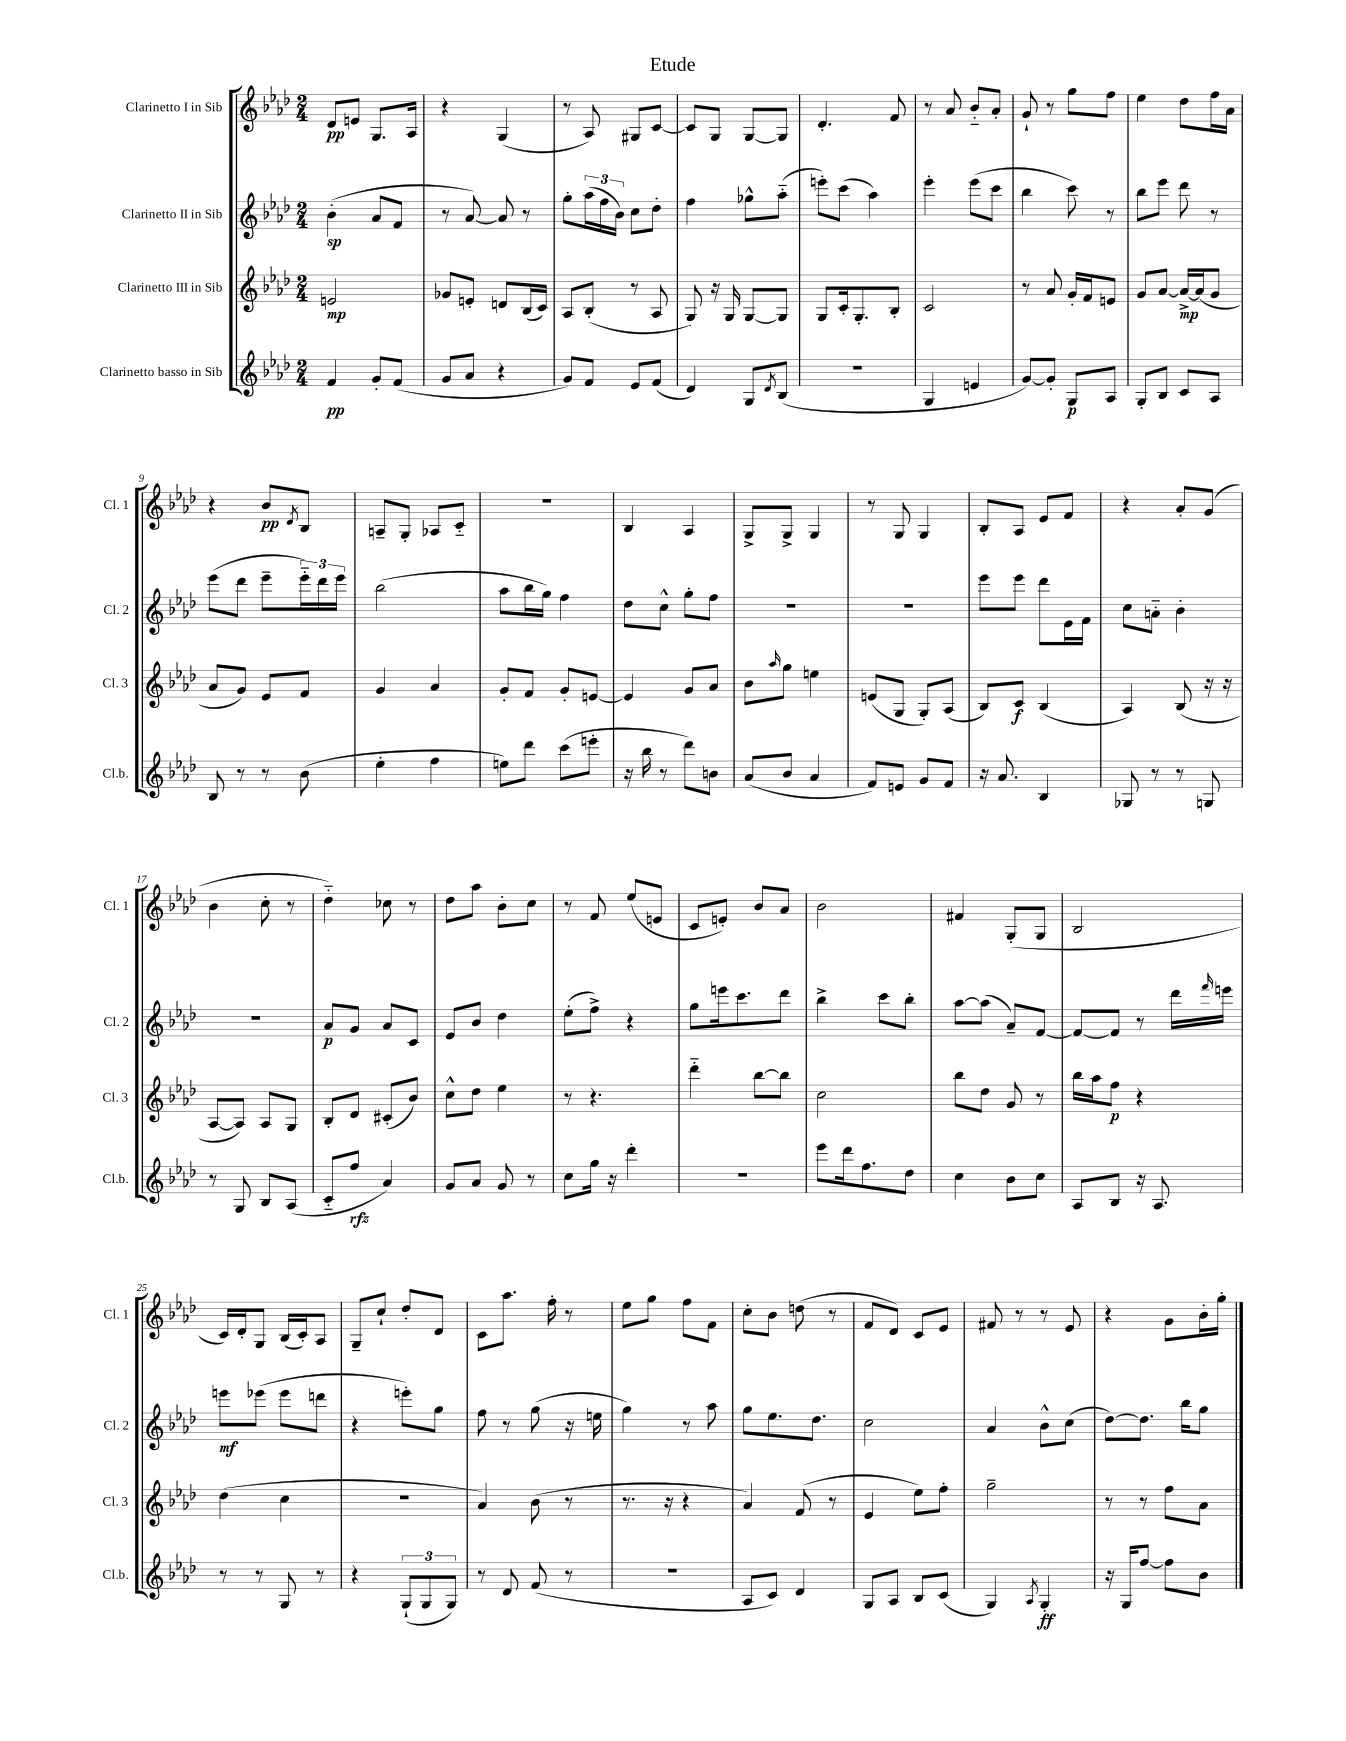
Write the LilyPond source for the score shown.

\header { title = "Etude" }
<<
\new StaffGroup <<
\new Staff = "s0" \with { instrumentName = "Clarinetto I in Sib" shortInstrumentName = "Cl. 1" } {
    \clef treble \key aes \major \numericTimeSignature \time 2/4
    des'8\pp e'8 g8. aes16 |
    r4 g4( |
    r8 aes8) gis8 c'8~ |
    c'8 g8 g8~ g8 |
    des'4.-. f'8 |
    r8 aes'8 bes'8-_ aes'8-. |
    g'8-! r8 g''8 f''8 |
    ees''4 des''8 f''16 aes'16 |
    r4 bes'8\pp \acciaccatura { des'8 } bes8 |
    a8-- g8-. aes8 c'8-_ |
    R2 |
    bes4 aes4 |
    g8-> g8-> g4 |
    r8 g8 g4 |
    bes8-. aes8 ees'8 f'8 |
    r4 aes'8-. g'8( |
    bes'4 c''8-. r8 |
    des''4-_) ces''8 r8 |
    des''8 aes''8 bes'8-. c''8 |
    r8 f'8 ees''8( e'8 |
    c'8 e'8-.) bes'8 aes'8 |
    bes'2 |
    fis'4 g8-.( g8 |
    bes2 |
    c'16) des'16-. g8 bes16( c'16-.) aes8 |
    g8-- c''8-! des''8-. des'8 |
    c'8 aes''8. f''16-. r8 |
    ees''8 g''8 f''8 f'8 |
    c''8-. bes'8 d''8( r8 |
    f'8 des'8) c'8 ees'8 |
    fis'8 r8 r8 ees'8 |
    r4 g'8 bes'16-. g''16-. \bar "|." |
}
\new Staff = "s1" \with { instrumentName = "Clarinetto II in Sib" shortInstrumentName = "Cl. 2" } {
    \clef treble \key aes \major \numericTimeSignature \time 2/4
    bes'4-.\sp( aes'8 f'8 |
    r8 aes'8~) aes'8 r8 |
    g''8-. \tuplet 3/2 { aes''16( f''16 bes'16) } c''8 des''8-. |
    f''4 ges''8-^ aes''8-_( |
    e'''8-.) c'''8( aes''4) |
    ees'''4-. ees'''8( c'''8 |
    bes''4 c'''8) r8 |
    bes''8 ees'''8 des'''8 r8 |
    ees'''8( des'''8 ees'''8-- \tuplet 3/2 { ees'''16-_) des'''16 ees'''16 } |
    bes''2( |
    aes''8 bes''16 g''16) f''4 |
    des''8 c''8-^ g''8-. f''8 |
    r2 |
    R2 |
    ees'''8 ees'''8 des'''8 ees'16 f'16 |
    c''8 a'8-_ bes'4-. |
    R2 |
    aes'8\p g'8 aes'8 c'8 |
    ees'8 bes'8 des''4 |
    ees''8-.( f''8->) r4 |
    g''8 e'''16 c'''8. des'''8 |
    bes''4-> c'''8 bes''8-. |
    aes''8~ aes''8( aes'8--) f'8~ |
    f'8~ f'8 r8 des'''16 \grace { f'''16 } e'''16 |
    e'''8\mf ees'''8( ees'''8 d'''8 |
    r4 e'''8-.) g''8 |
    f''8 r8 g''8( r16 e''16 |
    g''4) r8 aes''8 |
    g''8 ees''8. des''8. |
    c''2 |
    aes'4 bes'8-^ c''8( |
    des''8~) des''8. bes''16 g''8 \bar "|." |
}
\new Staff = "s2" \with { instrumentName = "Clarinetto III in Sib" shortInstrumentName = "Cl. 3" } {
    \clef treble \key aes \major \numericTimeSignature \time 2/4
    e'2\mp |
    ges'8 e'8-. d'8 bes16( c'16) |
    aes8 bes8-.( r8 aes8 |
    g8) r16 g16 g8~ g8 |
    g8 c'16-. g8.-. bes8-. |
    c'2 |
    r8 aes'8 g'16-. f'16 e'8 |
    g'8 aes'8~ aes'16~->\mp aes'16( g'8 |
    aes'8 g'8) ees'8 f'8 |
    g'4 aes'4 |
    g'8-. f'8 g'8-. e'8~ |
    e'4 g'8 aes'8 |
    bes'8 \grace { aes''16 } g''8 e''4 |
    e'8( g8 g8-.) aes8( |
    bes8) c'8\f bes4( |
    aes4) bes8( r16 r16 |
    aes8~ aes8) aes8 g8 |
    bes8-. des'8 cis'8-.( bes'8) |
    c''8-^ des''8 ees''4 |
    r8 r4. |
    des'''4-_ bes''8~ bes''8 |
    c''2 |
    bes''8 des''8 g'8 r8 |
    bes''16 aes''16 f''8\p r4 |
    des''4( c''4 |
    R2 |
    aes'4) bes'8( r8 |
    r8. r16 r4 |
    aes'4) f'8( r8 |
    ees'4 ees''8) f''8-. |
    g''2-- |
    r8 r8 f''8 aes'8 \bar "|." |
}
\new Staff = "s3" \with { instrumentName = "Clarinetto basso in Sib" shortInstrumentName = "Cl.b." } {
    \clef treble \key aes \major \numericTimeSignature \time 2/4
    f'4\pp g'8-. f'8( |
    g'8 aes'8 r4 |
    g'8) f'8 ees'8 f'8( |
    des'4) g8 \acciaccatura { des'8 } bes8( |
    r2 |
    g4 e'4 |
    g'8~) g'8-. g8\p aes8 |
    g8-. bes8 c'8 aes8 |
    bes8 r8 r8 bes'8( |
    ees''4-. f''4 |
    e''8) des'''8 c'''8( e'''8-. |
    r16 bes''16 r8 des'''8) b'8 |
    aes'8( bes'8 aes'4 |
    f'8) e'8 g'8 f'8 |
    r16 aes'8. bes4 |
    ges8 r8 r8 g8 |
    r8 g8 bes8 aes8( |
    c'8-_ f''8\rfz aes'4) |
    g'8 aes'8 g'8 r8 |
    c''8 g''16 r16 des'''4-. |
    R2 |
    ees'''8 des'''16 f''8. des''8 |
    c''4 bes'8 c''8 |
    aes8 bes8 r16 aes8. |
    r8 r8 g8 r8 |
    r4 \tuplet 3/2 { g8-!( g8 g8) } |
    r8 des'8 f'8( r8 |
    r2 |
    aes8 c'8) des'4 |
    g8 aes8 bes8 c'8( |
    g4) \acciaccatura { aes8 } g4-.\ff |
    r16 g16 f''8~ f''8 bes'8 \bar "|." |
}
>>
>>
